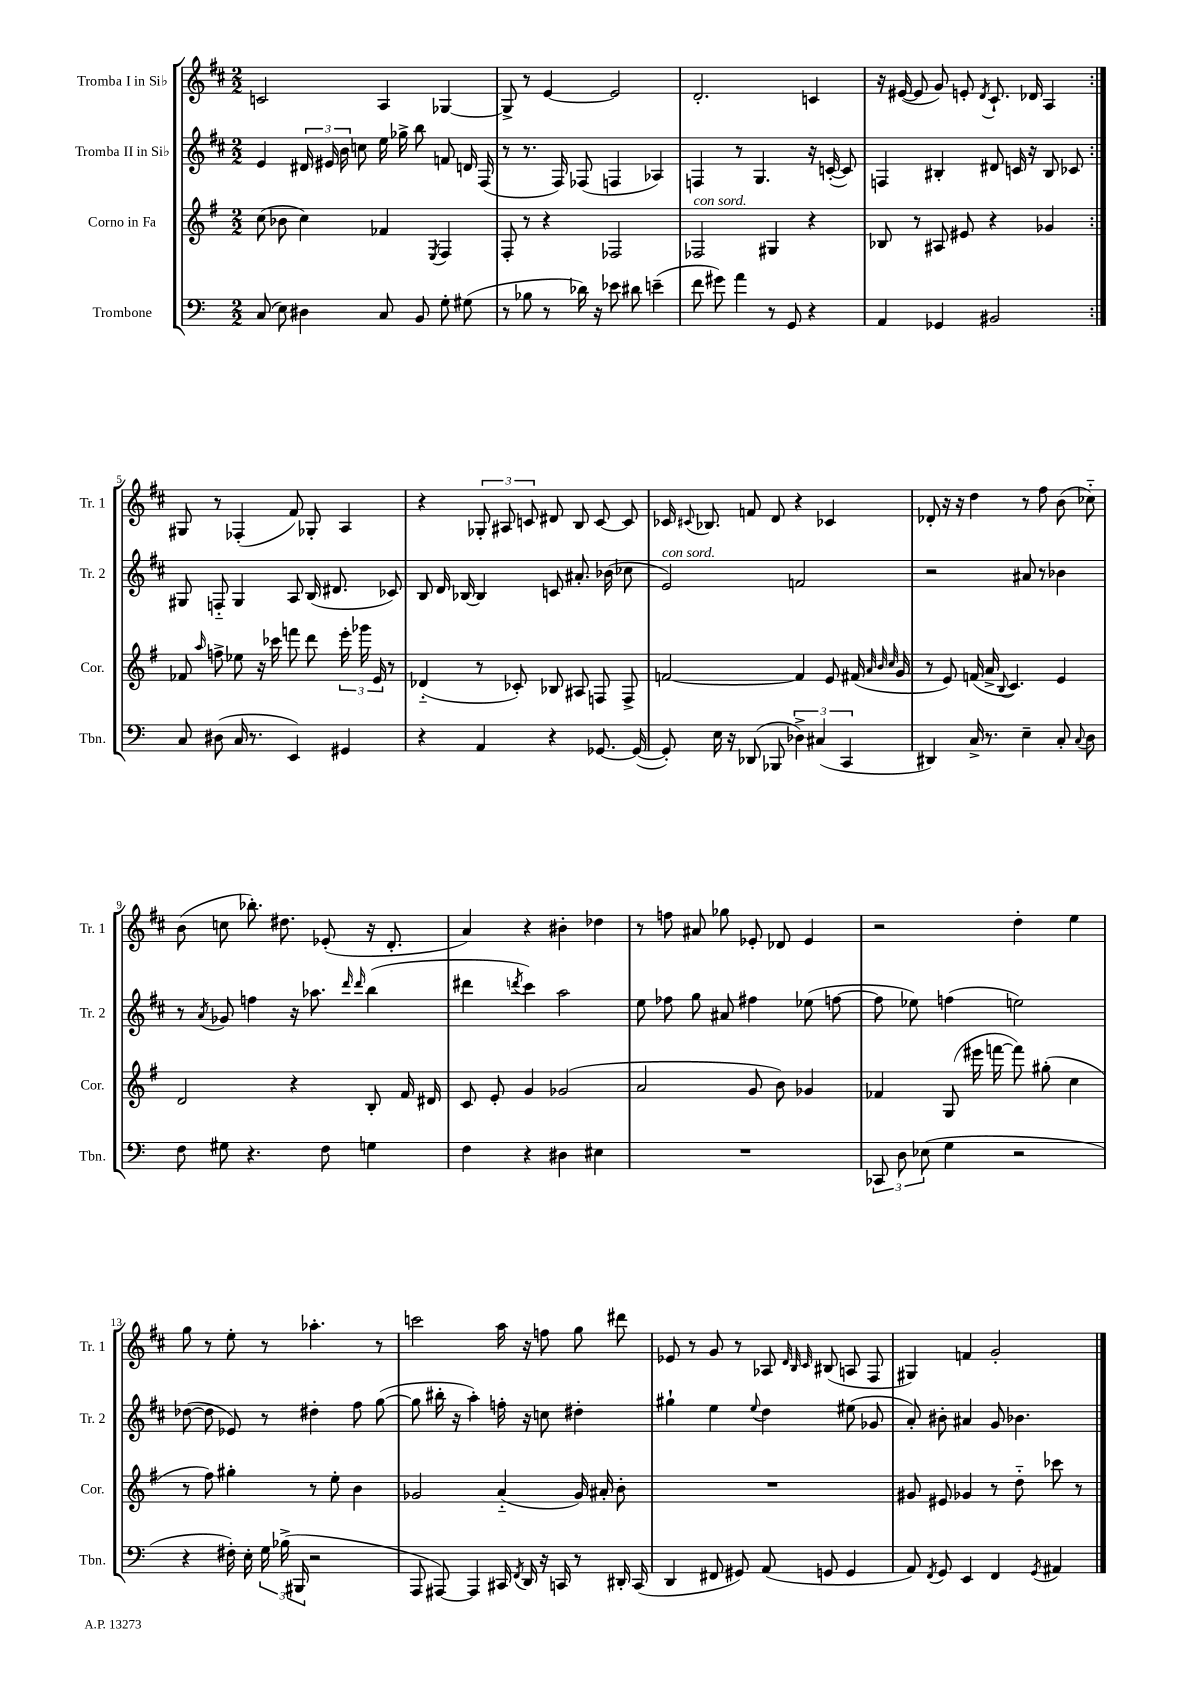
<<
\new StaffGroup <<
\new Staff = "s0" \with { instrumentName = "Tromba I in Sib" shortInstrumentName = "Tr. 1" } {
    \clef treble \key d \major \numericTimeSignature \time 2/2
    \autoBeamOff \repeat volta 2 { c'2 a4 ges4~ |
    ges8-> r8 e'4~ e'2 |
    d'2.-. c'4 |
    r16 eis'16~( eis'8 g'8) e'8-. \acciaccatura { d'8 } cis'8.-! des'16 a4 | }
    gis8 r8 fes4-.( fis'8) ges8-. a4 |
    r4 \tuplet 3/2 { ges8-. ais8 c'8 } dis'8 b8 c'8~ c'8 |
    ces'16 \appoggiatura { cis'8 } bes8. f'8 d'8 r4 ces'4 |
    des'8-. r16 r16 d''4 r8 fis''8 b'8( ces''8-_) |
    b'8( c''8 bes''8.-.) dis''8. ees'8-.( r16 d'8.-. |
    a'4) r4 bis'4-. des''4 |
    r8 f''8 ais'8 ges''8 ees'8-. des'8 ees'4 |
    r2 d''4-. e''4 |
    g''8 r8 e''8-. r8 aes''4.-. r8 |
    c'''2 a''16 r16 f''8 g''8 dis'''8 |
    ees'8 r8 g'8 r8 aes8 \grace { d'32 b32 cis'32 } bis8( a8 fis8 |
    gis4) f'4 g'2-. \bar "|." |
}
\new Staff = "s1" \with { instrumentName = "Tromba II in Sib" shortInstrumentName = "Tr. 2" } {
    \clef treble \key d \major \numericTimeSignature \time 2/2
    \autoBeamOff \repeat volta 2 { e'4 \tuplet 3/2 { dis'16 eis'16 b'16 } c''8 e''16 ges''16-> b''8 f'8 d'16 fis16( |
    r8 r8. fis16) fes8( f4 aes4) |
    f4 r8 g4. r16 c'16~-.( c'8) |
    f4 bis4-. dis'8 c'16 r16 bis8 ces'8 | }
    gis8 f8-_ gis4 a8 b16( dis'8. ces'8) |
    b8 d'16 bes16~ bes4 c'8 ais'8.-. bes'16( ces''8 |
    e'2^\markup { \italic "con sord." }) f'2 |
    r2 ais'8 r8 bes'4 |
    r8 \acciaccatura { a'8 } ges'8 f''4 r16 aes''8. \grace { d'''16 d'''16 } b''4( |
    dis'''4 \acciaccatura { d'''8 } cis'''4) a''2 |
    e''8 fes''8 g''8 ais'8 fis''4 ees''8( f''8~ |
    f''8 ees''8) f''4( e''2) |
    des''8~( des''8 ees'8) r8 dis''4-. fis''8 g''8~( |
    g''8 bis''16-. r16 a''4-.) f''16-. r16 c''8 dis''4-. |
    gis''4-! e''4 \appoggiatura { e''8 } d''4 eis''8( ges'8 |
    a'8-.) bis'8-. ais'4 g'8 bes'4. \bar "|." |
}
\new Staff = "s2" \with { instrumentName = "Corno in Fa" shortInstrumentName = "Cor." } {
    \clef treble \key g \major \numericTimeSignature \time 2/2
    \autoBeamOff \repeat volta 2 { c''8( bes'8 c''4) fes'4 \acciaccatura { e8 } fis4 |
    fis8-. r8 r4 fes2 |
    fes2^\markup { \italic "con sord." } gis4 r4 |
    bes8 r8 ais8 eis'8 r4 ges'4 | }
    fes'8 \grace { a''16 } f''8-> ees''8 r16 ces'''16 f'''8 d'''8 \tuplet 3/2 { e'''16-. ges'''16 e'16 } r8 |
    des'4-_( r8 ces'8-.) bes8 ais8 f8 f8-> |
    f'2~ f'4 e'8 fis'16( \grace { a'32 b'32 c''32 } g'16 |
    r8 e'8) f'16( a'16-> \appoggiatura { b8 } c'4.) e'4 |
    d'2 r4 b8-. fis'16 dis'16 |
    c'8 e'8-. g'4 ges'2( |
    a'2 g'8 b'8) ges'4 |
    fes'4 g8( eis'''16 f'''16~ f'''8) gis''8-.( c''4 |
    r8 fis''8) gis''4-. r8 e''8-. b'4 |
    ges'2 a'4-_( ges'16) ais'16-. b'8-. |
    R1 |
    gis'8 eis'8 ges'4 r8 d''8-_ ces'''8 r8 \bar "|." |
}
\new Staff = "s3" \with { instrumentName = "Trombone" shortInstrumentName = "Tbn." } {
    \clef bass \key c \major \numericTimeSignature \time 2/2
    \autoBeamOff \repeat volta 2 { c8( e8) dis4 c8 b,8 g8-. gis8( |
    r8 bes8 r8 des'16) r16 ees'8 dis'8 e'4--( |
    f'8 gis'8) a'4 r8 g,8 r4 |
    a,4 ges,4 bis,2 | }
    c8 dis8( c16 r8. e,4) gis,4 |
    r4 a,4 r4 ges,8.~ ges,16~( |
    ges,8-.) e16 r16 des,8( bes,,8 \tuplet 3/2 { des4->) cis4( c,4 } |
    dis,4) c16-> r8. e4-- c8-. \appoggiatura { c8 } d8 |
    f8 gis8 r4. f8 g4 |
    f4 r4 dis4 eis4 |
    R1 |
    \tuplet 3/2 { ces,8 d8 ees8( } g4 r2 |
    r4 fis16-.) e16-. \tuplet 3/2 { g16 bes16->( bis,,16 } r2 |
    a,,8 ais,,8~) ais,,4 cis,16 \acciaccatura { f,8 } d,16 r16 c,16 r8 dis,16-. c,16( |
    d,4 fis,8 gis,8) a,8( g,8 g,4 |
    a,8) \acciaccatura { f,8 } g,8 e,4 f,4 \acciaccatura { g,8 } ais,4 \bar "|." |
}
>>
>>
